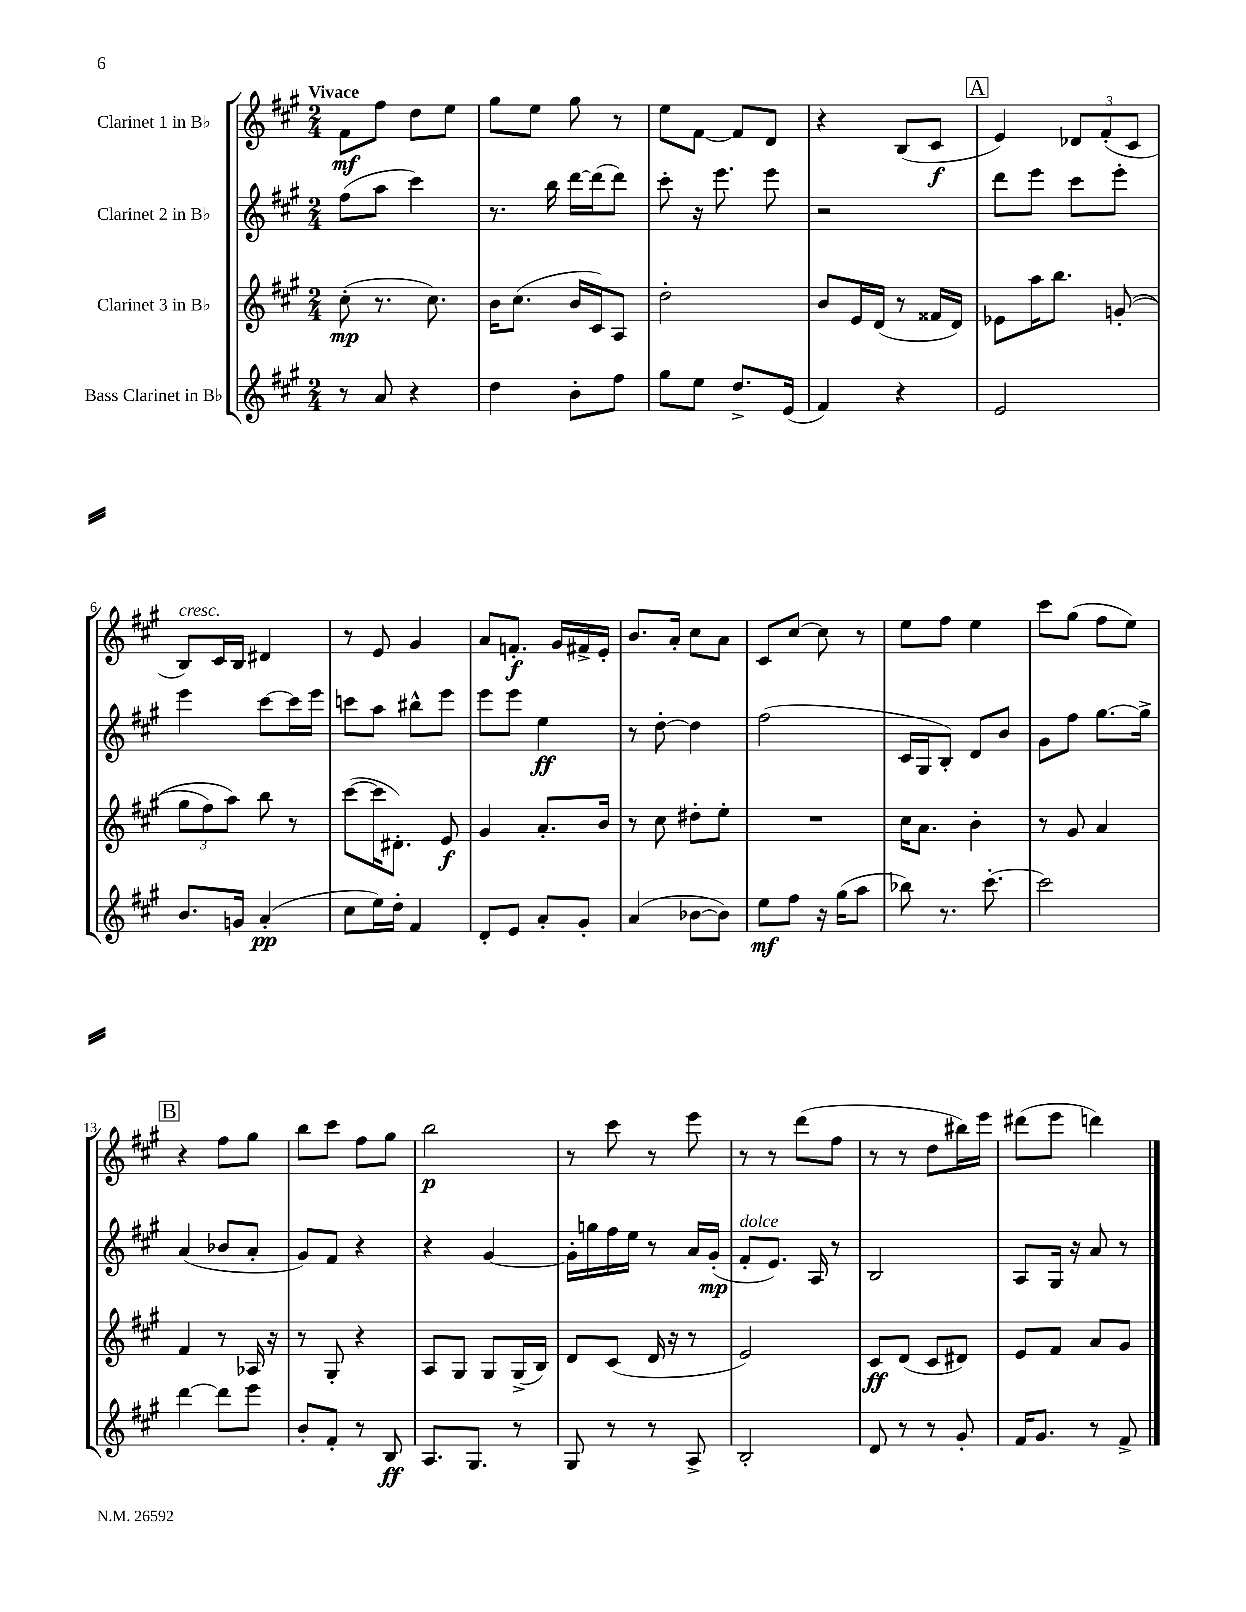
<<
\new StaffGroup <<
\new Staff = "s0" \with { instrumentName = "Clarinet 1 in Bb" } {
    \clef treble \key a \major \numericTimeSignature \time 2/4 \tempo "Vivace"
    \autoBeamOff fis'8[\mf fis''8] d''8[ e''8] |
    gis''8[ e''8] gis''8 r8 |
    e''8[ fis'8]~ fis'8[ d'8] |
    r4 b8[( cis'8]\f |
    \mark \markup { \box "A" } e'4) \tuplet 3/2 { des'8[ fis'8-.( cis'8] } |
    b8[^\markup { \italic "cresc." }) cis'16 b16] dis'4 |
    r8 e'8 gis'4 |
    a'8[ f'8.]-.\f gis'16[ fis'16-> e'16]-. |
    b'8.[ a'16]-. cis''8[ a'8] |
    cis'8[ cis''8]~ cis''8 r8 |
    e''8[ fis''8] e''4 |
    cis'''8[ gis''8]( fis''8[ e''8]) |
    \mark \markup { \box "B" } r4 fis''8[ gis''8] |
    b''8[ cis'''8] fis''8[ gis''8] |
    b''2\p |
    r8 cis'''8 r8 e'''8 |
    r8 r8 d'''8[( fis''8] |
    r8 r8 d''8[ bis''16) e'''16] |
    dis'''8[( e'''8] d'''4) \bar "|." |
}
\new Staff = "s1" \with { instrumentName = "Clarinet 2 in Bb" } {
    \clef treble \key a \major \numericTimeSignature \time 2/4
    \autoBeamOff fis''8[( a''8] cis'''4) |
    r8. b''16 d'''16[~ d'''16( d'''8]) |
    cis'''8-. r16 e'''8. e'''8 |
    r2 |
    \mark \markup { \box "A" } d'''8[ e'''8] cis'''8[ e'''8]-. |
    e'''4 cis'''8[~ cis'''16 e'''16] |
    c'''8[ a''8] bis''8[-^ e'''8] |
    e'''8[ e'''8] e''4\ff |
    r8 d''8~-. d''4 |
    fis''2( |
    cis'16[ gis16 b8]-.) d'8[ b'8] |
    gis'8[ fis''8] gis''8.[~ gis''16]-> |
    \mark \markup { \box "B" } a'4( bes'8[ a'8]-. |
    gis'8[) fis'8] r4 |
    r4 gis'4~ |
    gis'16[-. g''16 fis''16 e''16] r8 a'16[ gis'16]-.\mp( |
    fis'8[-.^\markup { \italic "dolce" } e'8.]) a16 r8 |
    b2 |
    a8[ gis16] r16 a'8 r8 \bar "|." |
}
\new Staff = "s2" \with { instrumentName = "Clarinet 3 in Bb" } {
    \clef treble \key a \major \numericTimeSignature \time 2/4
    \autoBeamOff cis''8-.\mp( r8. cis''8.) |
    b'16[ cis''8.]( b'16[ cis'16) a8] |
    d''2-. |
    b'8[ e'16 d'16]( r8 fisis'16[ d'16]) |
    \mark \markup { \box "A" } ees'8[ a''16 b''8.] g'8-.(\( |
    \tuplet 3/2 { gis''8[ fis''8) a''8]\) } b''8 r8 |
    cis'''8[~( cis'''16 dis'8.]-.) e'8\f |
    gis'4 a'8.[-. b'16] |
    r8 cis''8 dis''8[-. e''8]-. |
    R2 |
    cis''16[ a'8.] b'4-. |
    r8 gis'8 a'4 |
    \mark \markup { \box "B" } fis'4 r8 aes16 r16 |
    r8 gis8-. r4 |
    a8[ gis8] gis8[ gis16->( b16]) |
    d'8[ cis'8]( d'16 r16 r8 |
    e'2) |
    cis'8[\ff d'8]( cis'8[ dis'8]) |
    e'8[ fis'8] a'8[ gis'8] \bar "|." |
}
\new Staff = "s3" \with { instrumentName = "Bass Clarinet in Bb" } {
    \clef treble \key a \major \numericTimeSignature \time 2/4
    \autoBeamOff r8 a'8 r4 |
    d''4 b'8[-. fis''8] |
    gis''8[ e''8] d''8.[-> e'16]( |
    fis'4) r4 |
    \mark \markup { \box "A" } e'2 |
    b'8.[ g'16] a'4-.\pp( |
    cis''8[ e''16) d''16]-. fis'4 |
    d'8[-. e'8] a'8[-. gis'8]-. |
    a'4( bes'8[~ bes'8]) |
    e''8[\mf fis''8] r16 gis''16[( a''8] |
    bes''8) r8. cis'''8.~-. |
    cis'''2 |
    \mark \markup { \box "B" } d'''4~ d'''8[ e'''8] |
    b'8[-. fis'8]-. r8 b8\ff |
    a8.[ gis8.] r8 |
    gis8 r8 r8 a8-> |
    b2-. |
    d'8 r8 r8 gis'8-. |
    fis'16[ gis'8.] r8 fis'8-> \bar "|." |
}
>>
>>
